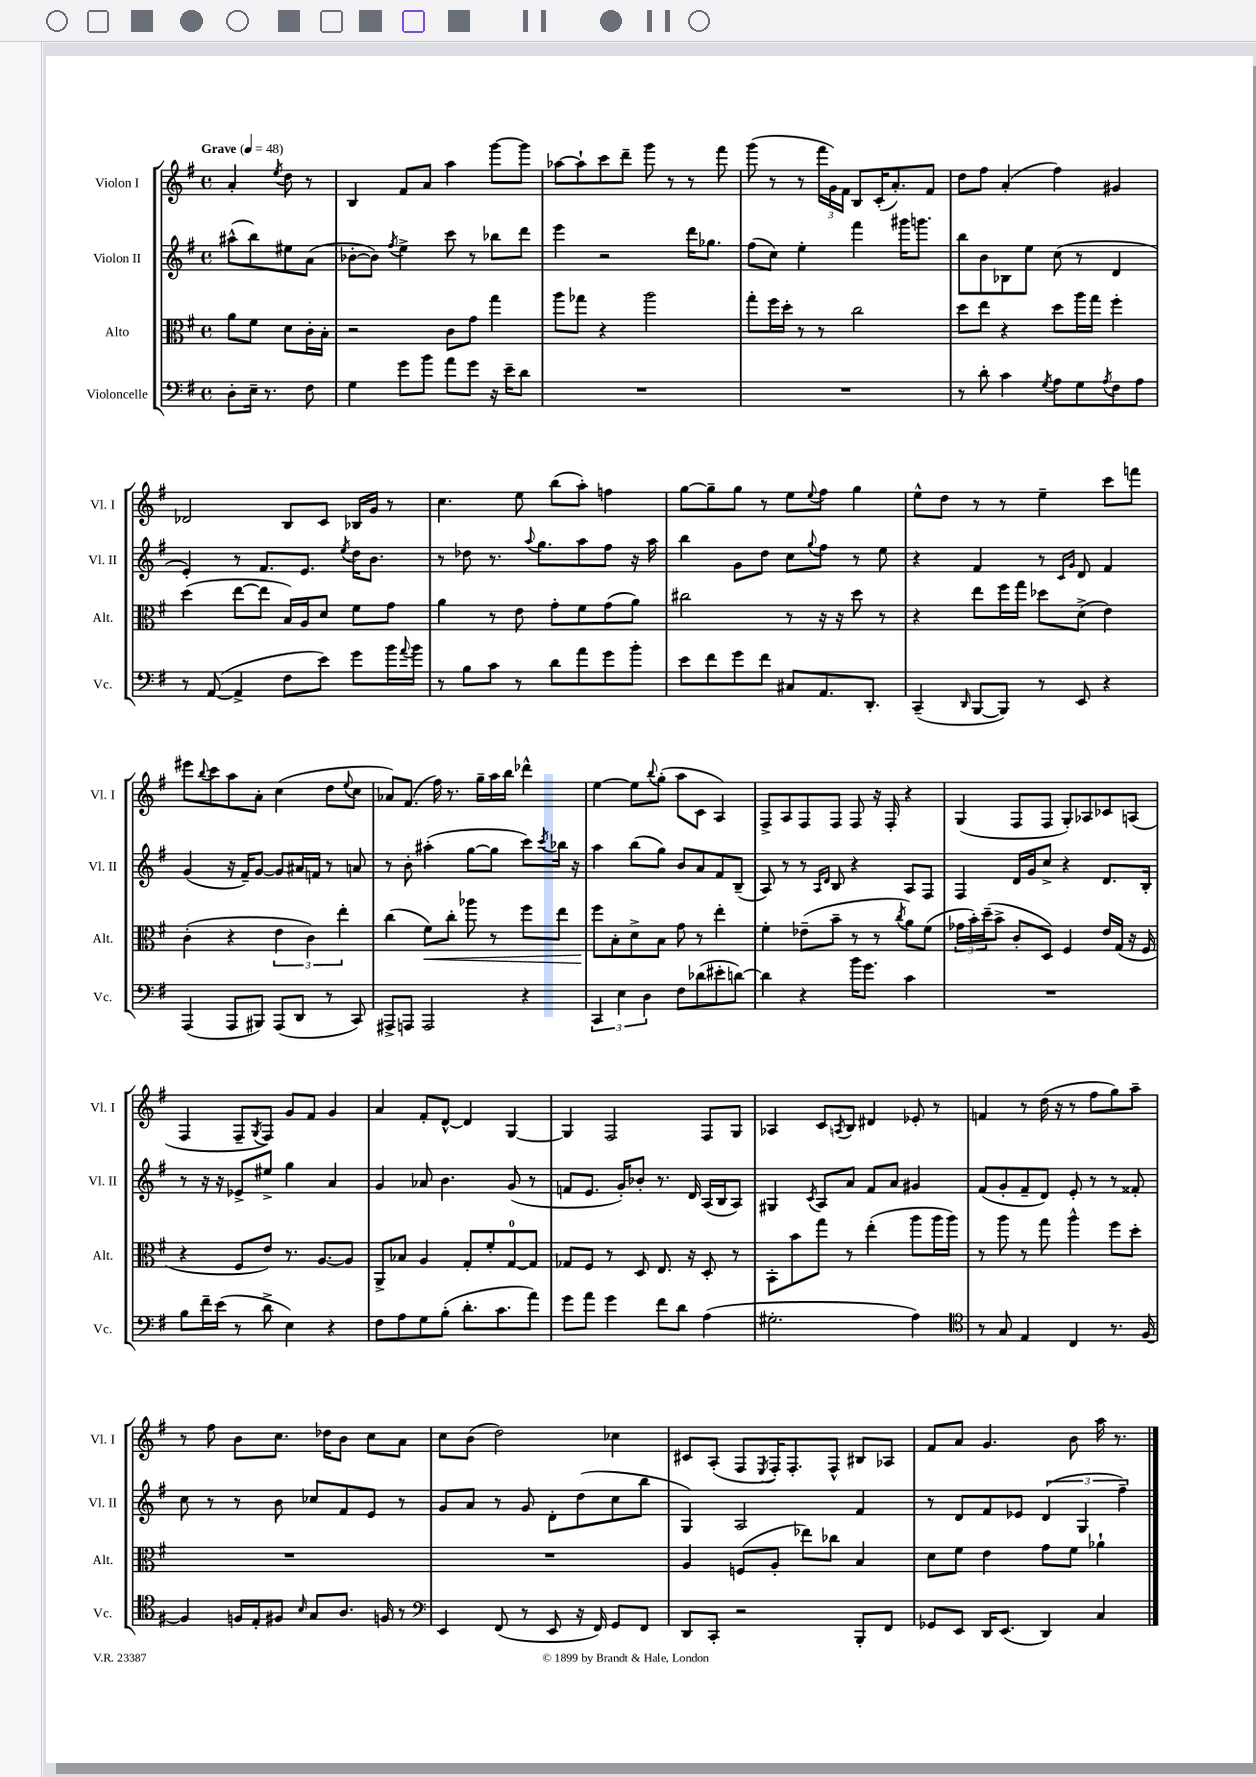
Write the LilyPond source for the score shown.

<<
\new StaffGroup <<
\new Staff = "s0" \with { instrumentName = "Violon I" shortInstrumentName = "Vl. I" } {
    \clef treble \key g \major \defaultTimeSignature \time 4/4 \partial 2 \tempo "Grave" 4 = 48
    a'4-. \acciaccatura { e''8 } d''8 r8 |
    b4 fis'8 a'8 a''4 g'''8~ g'''8 |
    aes''8~ aes''8-! c'''8 d'''8-- g'''8 r8 r8 fis'''8 |
    g'''8( r8 r8 \tuplet 3/2 { fis'''16 g'16) fis'16 } b8 c'16-.( a'8.-.) fis'8 |
    d''8 fis''8 a'4-.( fis''4) gis'4 |
    des'2 b8 c'8 bes16 g'16 r8 |
    c''4. e''8 b''8( a''8-.) f''4 |
    g''8~ g''8-- g''8 r8 e''8 \appoggiatura { e''8 } fis''8 g''4 |
    e''8-^ d''8 r8 r8 e''4-- c'''8 f'''8 |
    eis'''8 \appoggiatura { b''8 } c'''8 a''8 a'8-. c''4( d''8 \appoggiatura { e''8 } c''8 |
    aes'8) fis'8.( fis''16) r8. g''16-- a''16 b''16 des'''4-^ |
    e''4~ e''8 \appoggiatura { b''8 } g''8-.( a''8 c'8 a4) |
    fis8-> a8 fis8 fis8 fis8 r16 fis16-. r4 |
    g4( fis8 fis8 g8-.) aes8 ces'8 a8( |
    fis4 fis8-- \acciaccatura { g8 } fis8) g'8 fis'8 g'4 |
    a'4 fis'8-. d'8~-^ d'4 g4~ |
    g4 fis2 fis8 g8 |
    aes4 c'8 \acciaccatura { a8 } b8 dis'4 ees'8-. r8 |
    f'4 r8 d''16( r16 r8 fis''8 g''8) a''8-- |
    r8 fis''8 b'8 c''8. des''16 b'8 c''8 a'8 |
    c''8 b'8( d''2) ces''4 |
    cis'8 a8-.( fis8 \acciaccatura { e8 } fis16-.) fis8.-. fis8-^ bis8 aes8 |
    fis'8 a'8 g'4. b'8 a''16 r8. \bar "|." |
}
\new Staff = "s1" \with { instrumentName = "Violon II" shortInstrumentName = "Vl. II" } {
    \clef treble \key g \major \defaultTimeSignature \time 4/4 \partial 2
    ais''8-^( b''8) eis''8 a'8( |
    bes'8~-. bes'8) \acciaccatura { fis''8 } e''4-> c'''8 r8 bes''8 d'''8 |
    e'''4 r2 d'''16 ges''8. |
    fis''8( c''8) e''4-. fis'''4 gis'''16 g'''8. |
    b''8 b'8 bes8 e''8 c''8( r8 d'4 |
    e'4-.) r8 fis'8. e'8. \acciaccatura { e''8 } d''16 b'8. |
    r8 des''8 r8. \appoggiatura { a''8 } g''8. a''8 fis''8 r16 a''16 |
    b''4 g'8 d''8 c''8 \appoggiatura { g''8 } fis''8 r8 e''8 |
    r4 fis'4 r8 \grace { c'16 g'16 } d'8 fis'4 |
    g'4( r16 fis'16--) g'8~ g'8 ais'16 f'16 r8 a'8 |
    r8 b'8-. ais''4-.( g''8~ g''8 c'''8) \acciaccatura { c'''8 } bes''16 r16 |
    a''4 b''8( g''8) b'8 a'8 fis'8 b8--( |
    a8) r8 r8 \grace { a16 d'16 } b8 r4 a8 fis8 |
    fis4 d'16 g'16 c''8-> r4 d'8. b16-. |
    r8 r16 r16 ees'8-> eis''8-> g''4 a'4 |
    g'4 aes'8 b'4. g'8( r8 |
    f'8 e'8. g'16-.) bes'8-. r8. d'16 a16( b16 a8) |
    gis4 \acciaccatura { c'8 } a8 a'8 fis'8 a'8 gis'4 |
    fis'8( g'8-. fis'8-- d'8) e'8-. r8 r8 fisis'8-. |
    c''8 r8 r8 b'8 ces''8 fis'8 e'8 r8 |
    g'8 a'8 r8 g'8 d'8-. d''8( c''8 b''8 |
    g4) a2 fis'4 |
    r8 d'8 fis'8 ees'8 \tuplet 3/2 { d'4( g4 fis''4--) } \bar "|." |
}
\new Staff = "s2" \with { instrumentName = "Alto" shortInstrumentName = "Alt." } {
    \clef alto \key g \major \defaultTimeSignature \time 4/4 \partial 2
    a'8 fis'8 d'8 c'16-. b16-. |
    r2 c'8 g'8 g''4 |
    a''8 ges''8 r4 a''2 |
    g''8-. fis''16 d''16-. r8 r8 c''2 |
    d''8 e''8 r4 d''8 a''16 g''16 fis''4-. |
    d''4( e''8~ e''8 b16) a16 d'8 fis'8 g'8 |
    a'4 r8 e'8 g'8-. fis'8 g'8( a'8) |
    cis''2 r8 r16 r16 d''8 r8 |
    r4 e''8 fis''16 g''16 des''8 d'8->( e'4) |
    c'4-.( r4 \tuplet 3/2 { e'4 c'4) e''4-. } |
    c''4( fis'8\<) c''8-. aes''8 r8 fis''8 e''8 |
    fis''8\! b8-. d'8-> b8 g'8 r8 e''4-. |
    fis'4-. ees'8--( b'8-- r8 r8 \acciaccatura { c''8 } a'8) fis'8( |
    \tuplet 3/2 { ges'16 b'16-.) d''16--( } b'8-> c'8-. d8) fis4 e'16 g16( r16 fis16 |
    r4 fis8 e'8) r8. a8.~ a8 |
    a,8-> bes8 a4 g8-. fis'8-. g8-0~ g8 |
    ges8 fis8 r8 d8 e8. r16 d8-. r8 |
    b,8-. b'8 g''8 r8 e''4-.( a''8 a''16 a''16) |
    r8 a''8 r8 g''8 a''4-^ fis''8 d''8-. |
    R1 |
    R1 |
    a4 f8( a8-. ees''8) ces''8 b4 |
    d'8 fis'8 e'4 g'8 fis'8 aes'4-! \bar "|." |
}
\new Staff = "s3" \with { instrumentName = "Violoncelle" shortInstrumentName = "Vc." } {
    \clef bass \key g \major \defaultTimeSignature \time 4/4 \partial 2
    d8-. e16-- r8. fis8 |
    g4 g'8 b'8 a'8 g'8 r16 e'16-- d'8 |
    R1 |
    R1 |
    r8 d'8-. c'4 \acciaccatura { g8 } a8 g8 \acciaccatura { a8 } fis8 a8 |
    r8 a,8~( a,4-> fis8 e'8) g'8 b'16 \appoggiatura { a'8 } b'16 |
    r8 b8 c'8 r8 d'8 a'8 g'8 b'8-. |
    e'8 fis'8 g'8 fis'8 cis8 a,8. d,8.-. |
    c,4--( \grace { d,16 } b,,8~ b,,8) r8 e,8 r4 |
    a,,4( a,,8 bis,,8) a,,8( d,8 r8 c,8) |
    ais,,8-> a,,8 a,,2 r4 |
    \tuplet 3/2 { c,4 e4 d4 } fis8 des'8( eis'8-. d'8~) |
    d'4 r4 b'16 g'8. c'4 |
    R1 |
    b8 fis'16-- e'16( r8 d'8-> e4) r4 |
    fis8 a8 g8 b8-.( d'8.-. c'8. a'8) |
    g'8 a'8 g'4 fis'8 d'8 a4( |
    gis2.-. a4) |
    \clef tenor r8 g8 e4 c4 r8. fis16~ |
    fis4 f16 e16-. fis8 \grace { b16 } g8 a8. f16 r8 |
    \clef bass e,4 fis,8( r8 e,8 r16 fis,16) g,8 fis,8 |
    d,8 c,8-. r2 b,,8-. fis,8 |
    ges,8 e,8 d,16 e,8.( d,4) c4 \bar "|." |
}
>>
>>
\layout { \context { \Score \remove "Bar_number_engraver" } }
